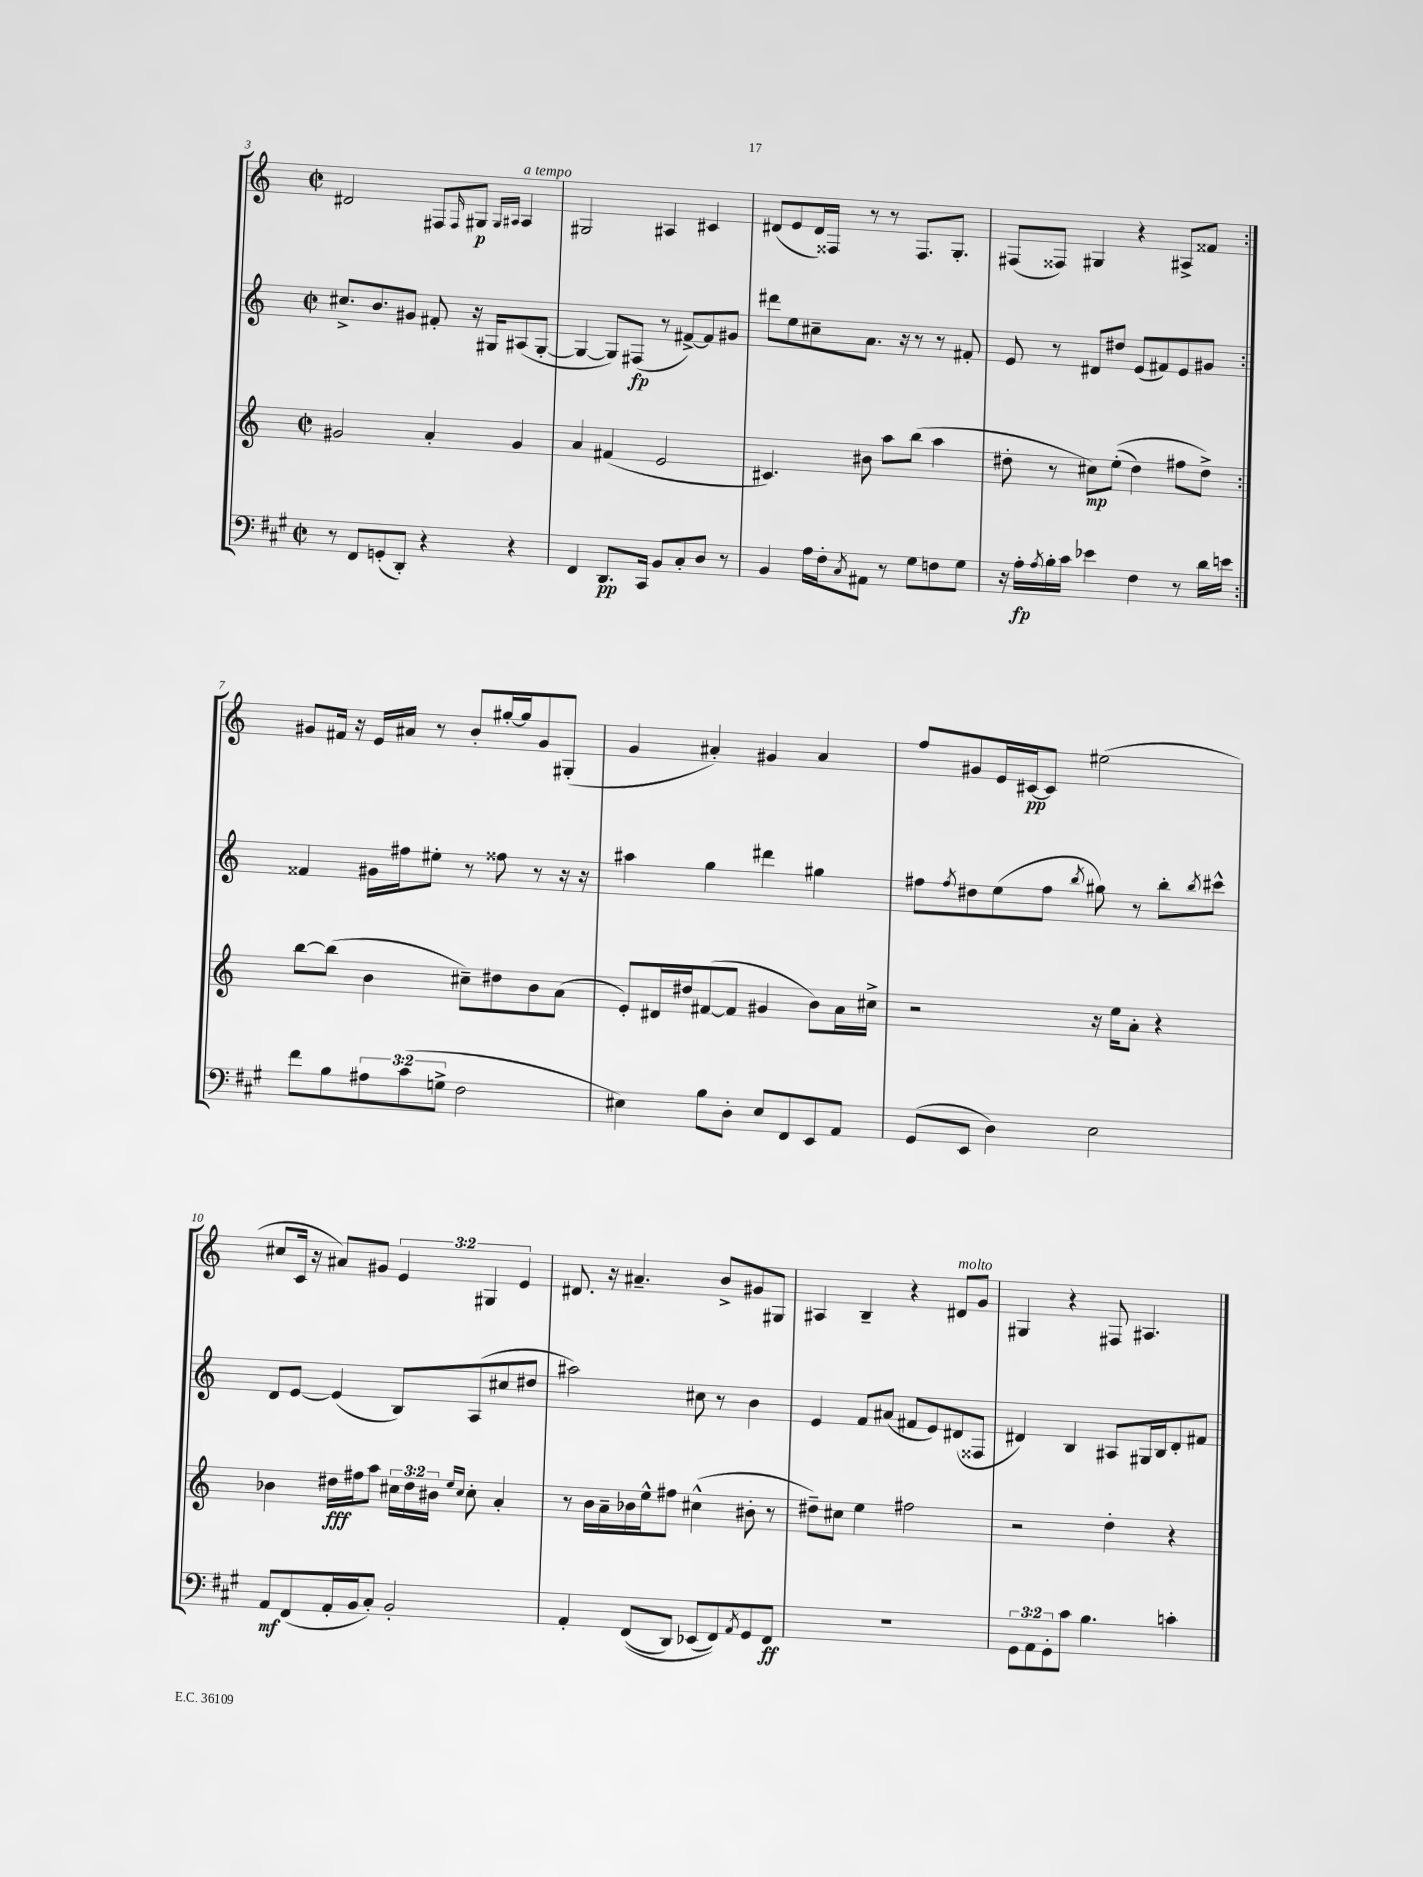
<<
\new StaffGroup <<
\new Staff = "s0" {
    \clef treble \key c \major \defaultTimeSignature \time 2/2 \override Staff.TupletNumber.text = #tuplet-number::calc-fraction-text
    \repeat volta 2 { dis'2 fis8 \grace { fis16 } gis8\p \grace { gis16 ais16 } ais4^\markup { \italic "a tempo" } |
    gis2 ais4 cis'4 |
    dis'8( e'8 dis'16) fisis16 r8 r8 fisis8. g8.-. |
    fis8( fisis8) gis4 r4 ais8-> fisis'8 | }
    gis'8 fis'16 r16 e'16 ais'16 r8 b'8-. gis''16~-. gis''16 gis'8 gis8-.( |
    g'4 ais'4-.) gis'4 ais'4 |
    f''8 gis'8 e'16 cis'16~\pp cis'8 eis''2( |
    cis''8 c'16 r16 ais'8) gis'8 \tuplet 3/2 { e'4 gis4 e'4 } |
    dis'8. r16 ais'4.-- b'8-> gis'8 gis8 |
    ais4 b4-- r4 dis'8^\markup { \italic "molto" } g'8 |
    gis4 r4 fis8 ais4. \bar "|." |
}
\new Staff = "s1" {
    \clef treble \key c \major \defaultTimeSignature \time 2/2
    \repeat volta 2 { cis''8.-> b'8. gis'8 fis'8-. r16 gis16 ais8( gis8~-. |
    gis4~ gis8) fis8\fp( r8 fis'8~->) fis'8 gis'8 |
    dis'''8 e''8 cis''8-- a'8. r16 r8 r8 fis'8-. |
    e'8 r8 dis'8 dis''8 e'8( fis'8) e'8 gis'8 | }
    fisis'4 gis'16 fis''16 eis''8-. r8 fisis''8 r8 r16 r16 |
    ais''4 g''4 dis'''4 gis''4 |
    fis''8 \acciaccatura { fis''8 } dis''8 e''8( fis''8 \acciaccatura { b''8 } gis''8) r8 b''8-. \acciaccatura { b''8 } cis'''8-^ |
    d'8 e'8~ e'4( b8) a8( cis''8 dis''8 |
    ais''2) cis''8 r8 b'4 |
    e'4 f'8 ais'8( fis'8 e'8) dis'8( fisis8 |
    dis'4) b4 ais8 gis16 b16 dis'8-. fis'8 \bar "|." |
}
\new Staff = "s2" {
    \clef treble \key c \major \defaultTimeSignature \time 2/2 \override Staff.TupletNumber.text = #tuplet-number::calc-fraction-text
    \repeat volta 2 { gis'2 a'4-. gis'4 |
    a'4 fis'4( e'2 |
    cis'4.) bis'8 a''8 b''8( a''4 |
    dis''8-. r8 cis''8\mp) e''8-.(\( dis''4) fis''8 dis''8->\) | }
    b''8~ b''8( b'4 cis''8--) dis''8 b'8 a'8( |
    e'8-.) dis'16 dis''16 fis'8~( fis'8 gis'4 b'8) a'16 cis''16-> |
    r2 r16 e''16 a'8-. r4 |
    bes'4 dis''16\fff fis''16 a''8 \tuplet 3/2 { cis''16 dis''16 bis'16 } \grace { e''16 cis''16 } cis''8-. a'4-. |
    r8 b'16 a'16-- bes'16 e''16-^ fis''8 cis''4-^( bis'8-. r8 |
    dis''8--) cis''8 e''4 fis''2 |
    r2 d''4-. r4 \bar "|." |
}
\new Staff = "s3" {
    \clef bass \key a \major \defaultTimeSignature \time 2/2 \override Staff.TupletNumber.text = #tuplet-number::calc-fraction-text
    \repeat volta 2 { r8 fis,8 g,8-.( d,8-.) r4 r4 |
    fis,4 d,8.\pp cis,16 b,8 cis8-. d8 r8 |
    b,4 a16 fis16-. \acciaccatura { cis8 } ais,8 r8 gis8 f8 gis8 |
    r16 a16-.\fp \acciaccatura { a8 } b16-. cis'16 ees'4 fis4 r8 d'16 e'16 | }
    fis'8 b8 \tuplet 3/2 { ais8 cis'8( g8-> } fis2 |
    eis4) b8 d8-. eis8 fis,8 e,8 a,8 |
    gis,8( e,8 d4) e2 |
    a,8\mf fis,8( a,16-. b,16 cis8-.) b,2-. |
    a,4-. fis,8(\( d,8) ees,8( fis,8)\) \acciaccatura { a,8 } gis,8 fis,8\ff |
    R1 |
    \tuplet 3/2 { gis,8 a,8 gis,8-. } cis'8 b4. c'4-. \bar "|." |
}
>>
>>
\layout { \context { \Score currentBarNumber = #3 } }
